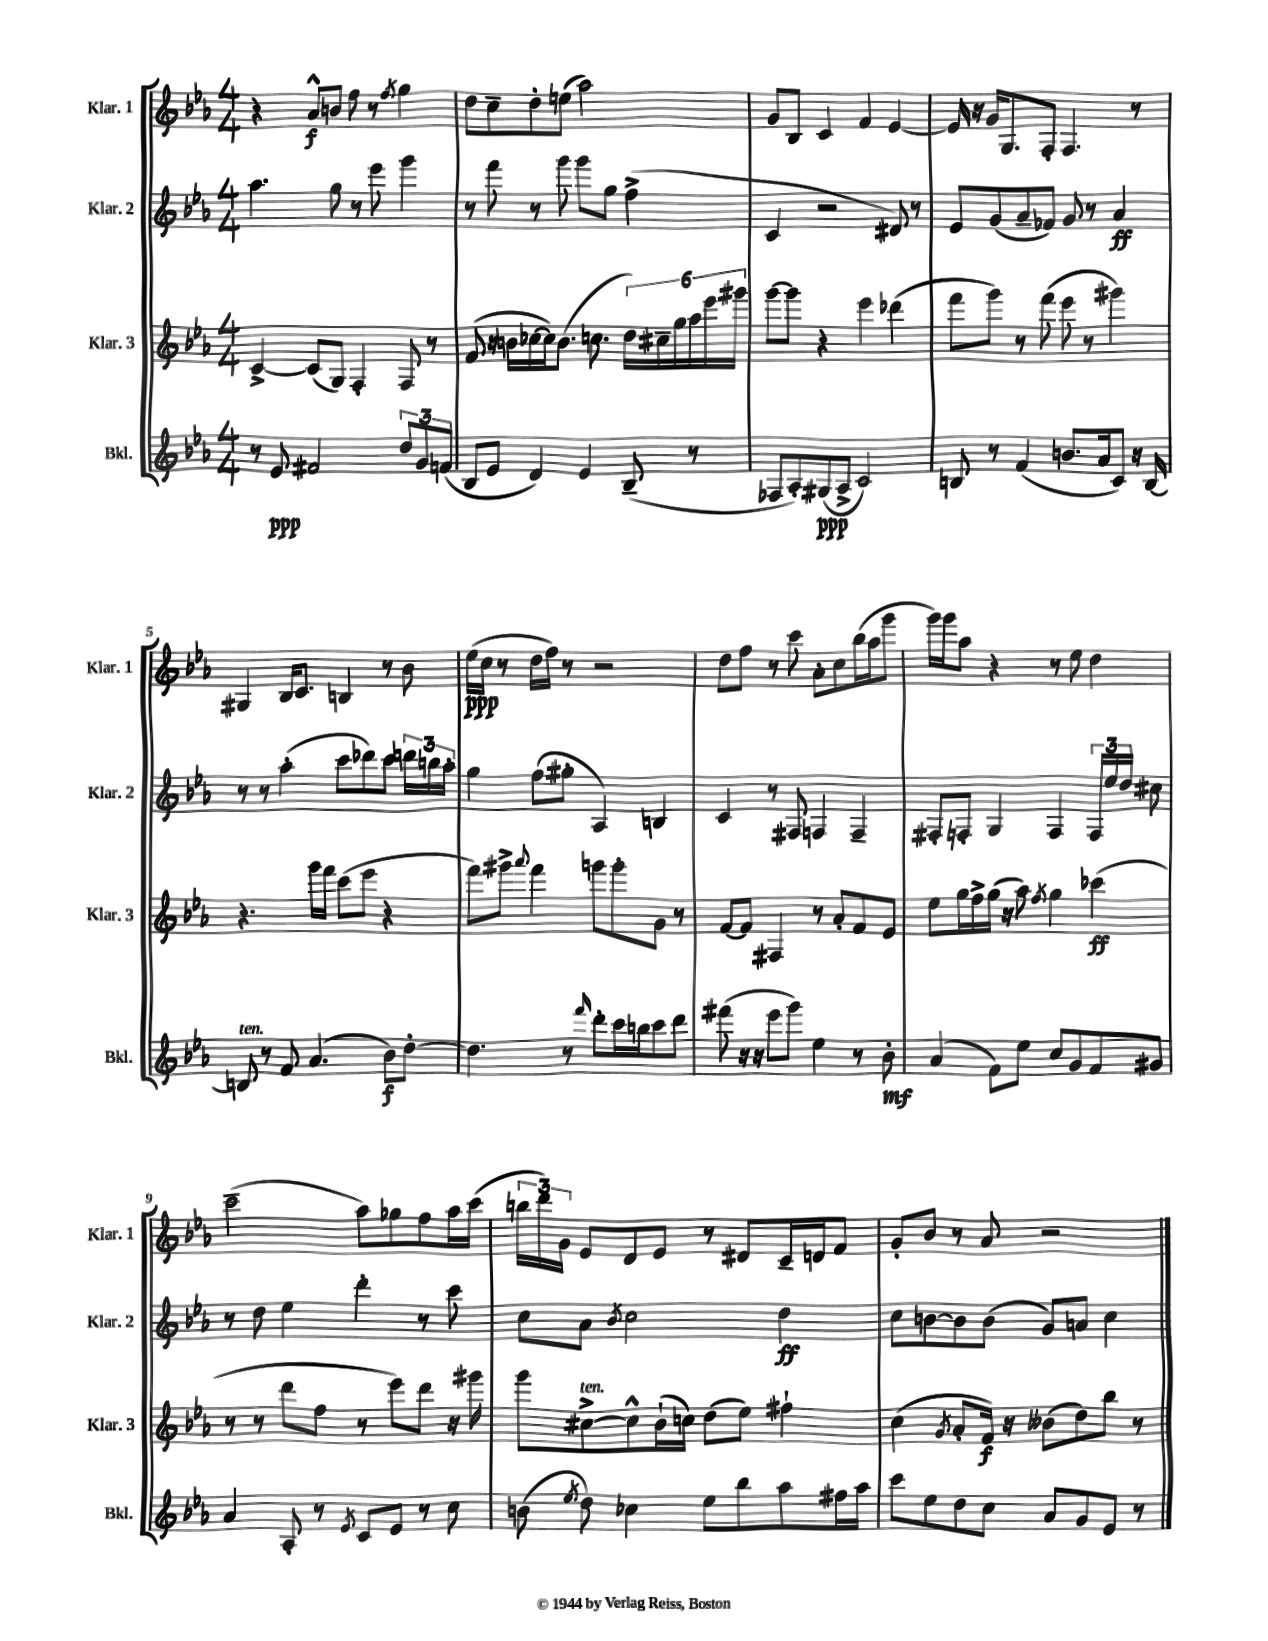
<<
\new StaffGroup <<
\new Staff = "s0" \with { instrumentName = "Klar. 1" shortInstrumentName = "Klar. 1" } {
    \clef treble \key ees \major \numericTimeSignature \time 4/4
    \autoBeamOff r4 aes'8[-^\f b'8] f''8 r8 \acciaccatura { f''8 } g''4 |
    d''8[ c''8-- d''8-. e''8]( aes''2) |
    g'8[ bes8] c'4 f'4 ees'4~ |
    ees'16 r16 g'16[ g8. f8]-. f4. r8 |
    gis4 bes16[ c'8.] b4 r8 bes'8 |
    ees''16[\ppp( c''16] r8 d''16[ f''16]) r8 r2 |
    d''8[ f''8] r8 c'''8 aes'8[-. c''8 bes''16( aes''16 g'''8] |
    g'''16[) g'''16 aes''8] r4 r8 ees''8 d''4 |
    c'''2--( aes''8[) ges''8 f''8 aes''16 c'''16]( |
    \tuplet 3/2 { b''16[ d'''16) g'16] } ees'8[ d'8 ees'8] r8 dis'8[ c'16-- d'16 f'8] |
    g'8[-. bes'8] r8 aes'8 r2 \bar "|." |
}
\new Staff = "s1" \with { instrumentName = "Klar. 2" shortInstrumentName = "Klar. 2" } {
    \clef treble \key ees \major \numericTimeSignature \time 4/4
    \autoBeamOff aes''4. g''8 r8 ees'''8 g'''4 |
    r8 f'''8 r8 g'''8 g'''8[ g''8] f''4->( |
    c'4 r2 dis'8) r8 |
    ees'8[ g'8( aes'8-- fes'8]) g'8 r8 aes'4\ff |
    r8 r8 aes''4-.( c'''8[ des'''8) c'''8] \tuplet 3/2 { d'''16[ b''16 aes''16]-. } |
    g''4 f''8[( gis''8]-. aes4) b4 |
    c'4 r8 fis8 f4 f4-- |
    fis8[-. f8]-. g4 f4 \tuplet 3/2 { f16[ ees''16 d''16] } cis''8 |
    r8 d''8 ees''4 d'''4-. r8 c'''8 |
    c''8[ aes'8] \acciaccatura { bes'8 } c''2 d''4\ff |
    c''8[ b'8~ b'8 b'8]( g'8[) a'8] c''4 \bar "|." |
}
\new Staff = "s2" \with { instrumentName = "Klar. 3" shortInstrumentName = "Klar. 3" } {
    \clef treble \key ees \major \numericTimeSignature \time 4/4
    \autoBeamOff c'4~-> c'8[( g8]) f4-. f8 r8 |
    f'8( r16 b'16[ ces''16~ ces''16) b'8.]( c''8. \tuplet 6/4 { d''16[) cis''16-- g''16 aes''16 ees'''16 gis'''16] } |
    g'''8[~ g'''8] r4 ees'''4 des'''4( |
    f'''8[ g'''8]) r8 f'''8( ees'''8 r8 gis'''4) |
    r4. g'''16[ f'''16] c'''8[( ees'''8] r4 |
    f'''8[) gis'''8]-> \appoggiatura { aes'''8 } f'''4 g'''8[ g'''8-. g'8] r8 |
    f'8[~ f'8] fis4 r8 aes'8[-. f'8 ees'8] |
    ees''8[ g''16 f''16-> g''16]( r16 aes''8) \acciaccatura { f''8 } g''4 ces'''4\ff( |
    r8 r8 d'''8[ f''8] r8 ees'''8[) d'''8] r16 gis'''16 |
    g'''8[ cis''8~->^\markup { \italic "ten." } cis''8-^ bes'16-!( c''16]) d''8[( ees''8]) fis''4-! |
    c''4( \acciaccatura { g'8 } aes'8[-. f'16]\f) r16 beses'8[( d''8) bes''8] r8 \bar "|." |
}
\new Staff = "s3" \with { instrumentName = "Bkl." shortInstrumentName = "Bkl." } {
    \clef treble \key ees \major \numericTimeSignature \time 4/4
    \autoBeamOff r8 ees'8\ppp fis'2 \tuplet 3/2 { d''8[ g'8 f'8]( } |
    bes8[ ees'8] d'4) ees'4 bes8--( r8 |
    fes8[ aes8-.) gis8\ppp( aes8]-> c'2) |
    b8 r8 f'4( b'8.[ aes'16 c'8]) r16 b16~ |
    b8^\markup { \italic "ten." } r8 f'8 aes'4.( bes'8[\f) d''8]~-. |
    d''4. r8 \grace { f'''16 } d'''8[-. c'''16 b''16 c'''8 d'''8] |
    fis'''8( r16 r16 ees'''8[ g'''8]) ees''4 r8 bes'8-.\mf |
    aes'4( f'8[) ees''8] c''8[ g'8 f'8 gis'8] |
    aes'4 aes8-. r8 \acciaccatura { ees'8 } c'8[ ees'8] r8 c''8 |
    b'8( \acciaccatura { ees''8 } d''8) ces''4 ees''8[ bes''8 aes''8 fis''16 aes''16] |
    c'''8[ ees''8 d''8 c''8] aes'8[ g'8 ees'8] r8 \bar "|." |
}
>>
>>
